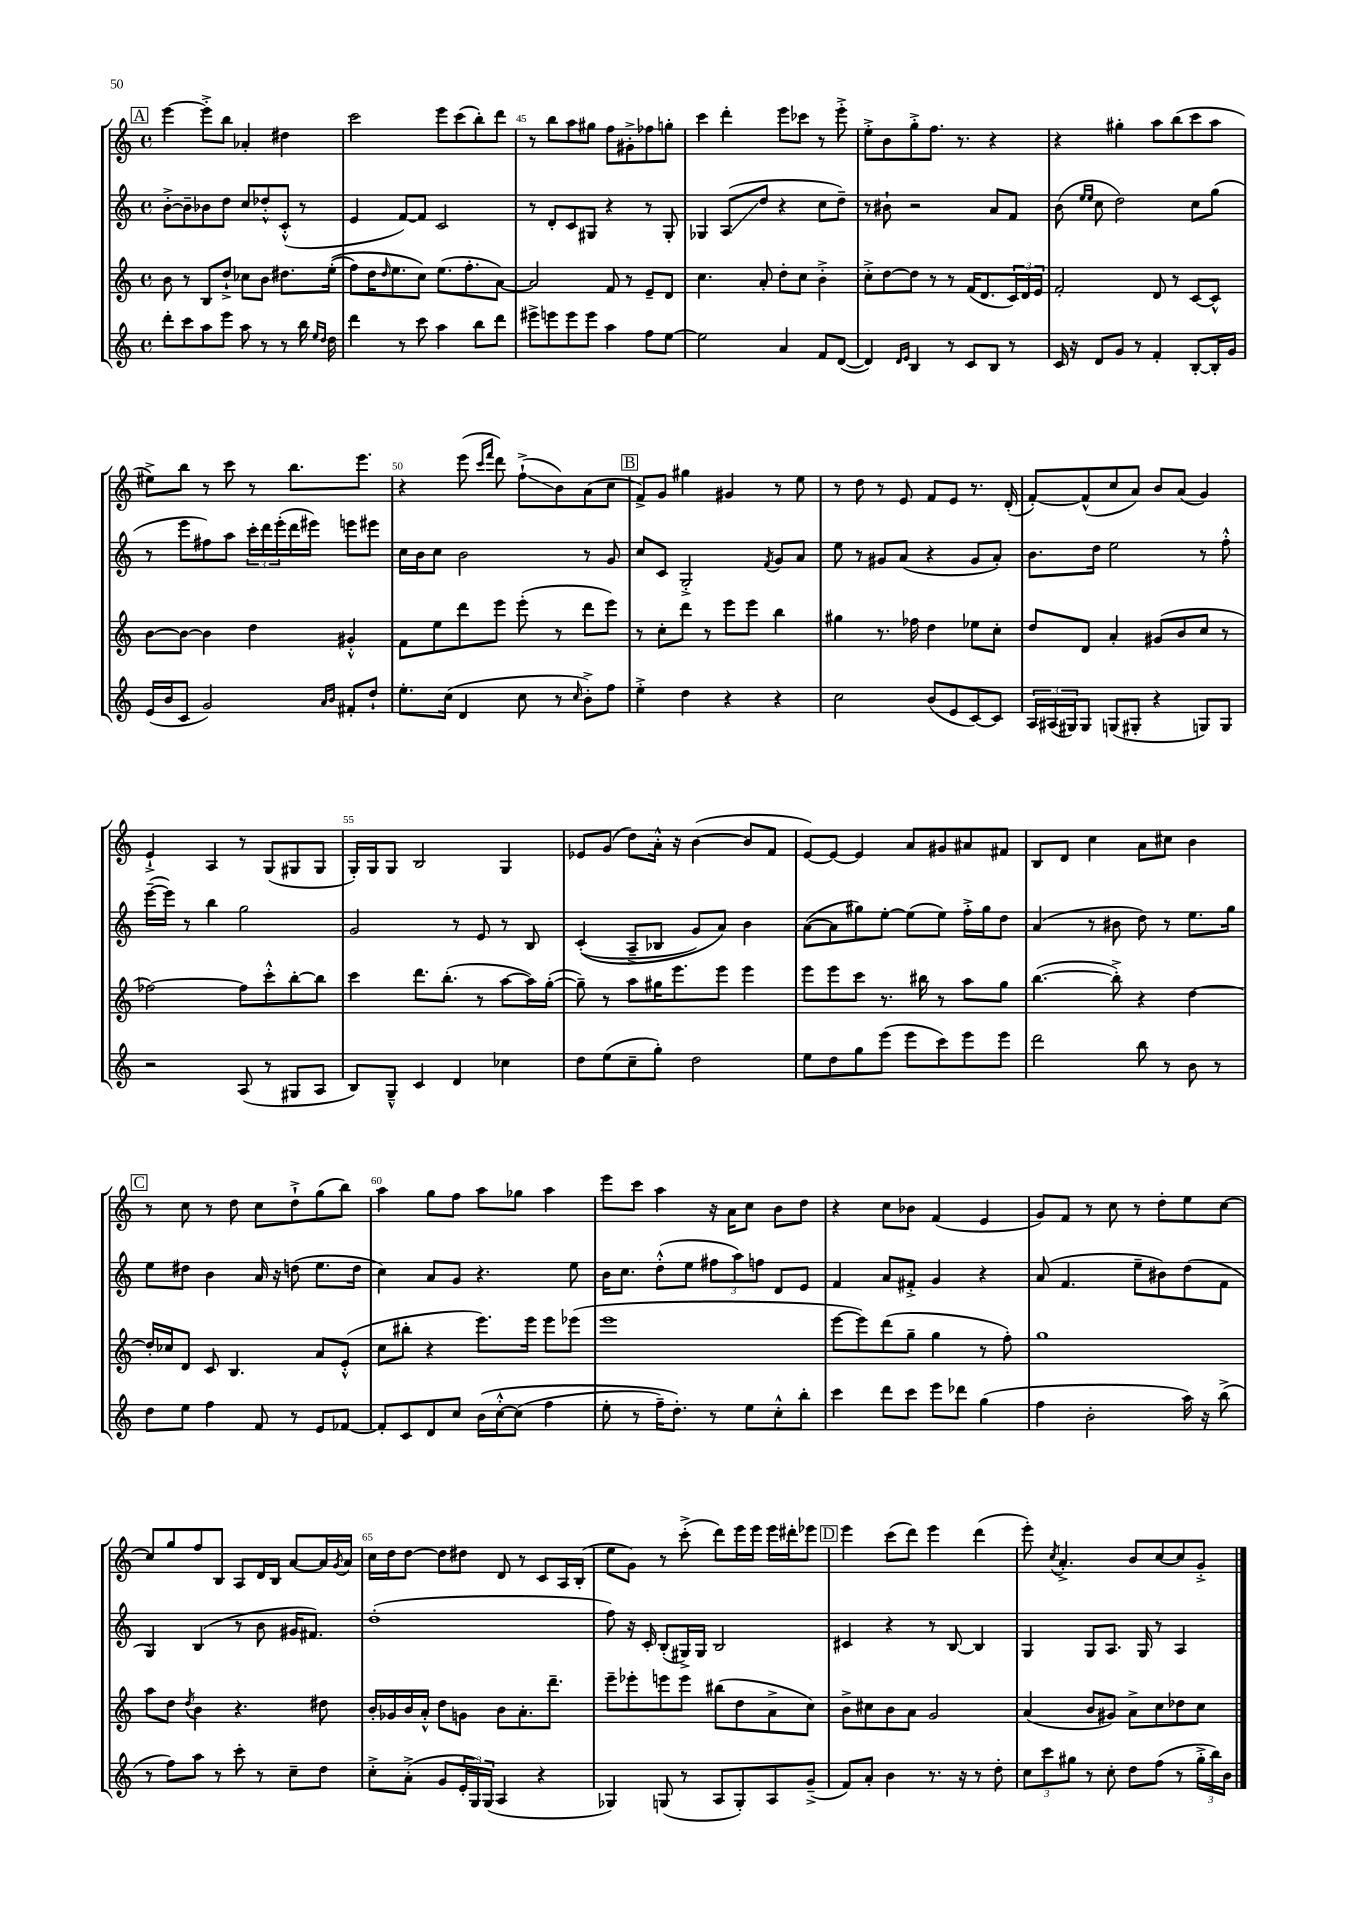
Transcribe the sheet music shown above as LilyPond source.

<<
\new StaffGroup <<
\new Staff = "s0" {
    \clef treble \key c \major \defaultTimeSignature \time 4/4
    \mark \markup { \box "A" } e'''4~ e'''8-.-> b''8 aes'4-. dis''4 |
    c'''2 e'''8 c'''8( b''8-.) d'''8 |
    r8 b''8 a''8 gis''8 f''8 gis'8-.-> fes''8 g''8-. |
    c'''4 d'''4-. e'''8 ces'''8 r8 e'''8-.-> |
    e''8-.-> b'8 g''8-.-> f''8. r8. r4 |
    r4 gis''4-. a''8 b''8( c'''8 a''8 |
    eis''8->) b''8 r8 c'''8 r8 b''8. e'''8. |
    r4 e'''8( \grace { c'''16 f'''16 } d'''8) f''8-!->\glissando( b'8) a'8( c''8 |
    \mark \markup { \box "B" } f'8->) g'8 gis''4 gis'4 r8 e''8 |
    r8 d''8 r8 e'8 f'8 e'8 r8. d'16-.( |
    f'8~-.) f'8-^( c''8 a'8) b'8 a'8( g'4) |
    e'4-!-> a4 r8 g8( gis8 gis8 |
    g16-.) g16 g8 b2 g4 |
    ees'8 g'8( d''8) a'16-.-^ r16 b'4~( b'8 f'8 |
    e'8~) e'8~ e'4 a'8 gis'8 ais'8 fis'8 |
    b8 d'8 c''4 a'8 cis''8 b'4 |
    \mark \markup { \box "C" } r8 c''8 r8 d''8 c''8 d''8-!-> g''8( b''8) |
    a''4 g''8 f''8 a''8 ges''8 a''4 |
    e'''8 c'''8 a''4 r16 a'16 c''8 b'8 d''8 |
    r4 c''8 bes'8 f'4( e'4 |
    g'8) f'8 r8 c''8 r8 d''8-. e''8 c''8~ |
    c''8 g''8 f''8 b8 a8 d'16 b16 a'8~ a'16 \acciaccatura { g'8 } a'16 |
    c''16 d''16 d''8~ d''8 dis''8 d'8 r8 c'8 a16 b16-.( |
    e''8 g'8) r8 c'''8-.->( d'''8) e'''16 e'''16 e'''16 dis'''16-. ees'''8 |
    \mark \markup { \box "D" } e'''4 c'''8( d'''8) e'''4 d'''4( |
    e'''8-.) \acciaccatura { c''8 } a'4.-.-> b'8 c''8~ c''8 g'8-.-> \bar "|." |
}
\new Staff = "s1" {
    \clef treble \key c \major \defaultTimeSignature \time 4/4
    \mark \markup { \box "A" } b'8~-.-> b'8-- bes'8 d''8 c''8 des''8-.-^ c'8-.-^( r8 |
    e'4 f'8~) f'8 c'2 |
    r8 d'8-. c'8 gis8 r4 r8 gis8-. |
    ges4 a8\glissando( d''8 r4 c''8 d''8--) |
    r8 bis'8-! r2 a'8 f'8 |
    b'8( \grace { e''16 e''16 } c''8 d''2) c''8 g''8( |
    r8 e'''8 fis''8) a''8 \tuplet 3/2 { c'''16-. d'''16 e'''16-.( } d'''16 eis'''16) e'''8 eis'''8 |
    c''16 b'16 c''8 b'2 r8 g'8 |
    \mark \markup { \box "B" } c''8 c'8 g2-.-> \acciaccatura { f'8 } g'8 a'8 |
    e''8 r8 gis'8 a'8( r4 gis'8 a'8-.) |
    b'8. d''16 e''2 r8 f''8-.-^ |
    e'''16~--( e'''16) r8 b''4 g''2 |
    g'2 r8 e'8 r8 b8 |
    c'4-.(\( a8---> bes8 g'8) a'8\) b'4 |
    a'8~( a'8 gis''8) e''8~-. e''8( e''8) f''16-.-> gis''16 d''8 |
    a'4( r8 bis'8 d''8) r8 e''8. g''16 |
    \mark \markup { \box "C" } e''8 dis''8 b'4 a'16 r16 d''8( e''8. d''16 |
    c''4) a'8 g'8 r4. e''8 |
    b'16 c''8. d''8-.-^( e''8 \tuplet 3/2 { fis''8 a''8) f''8 } d'8 e'8 |
    f'4 a'8 fis'8-.-> g'4 r4 |
    a'8( f'4. e''8-- bis'8) d''8( f'8 |
    g4) b4( r8 b'8 gis'16 fis'8.) |
    d''1-.( |
    f''8) r16 c'16-. b8-.( gis16->) gis16 b2 |
    \mark \markup { \box "D" } cis'4 r4 r8 b8~ b4 |
    g4 g8 a8. g16 r8 a4 \bar "|." |
}
\new Staff = "s2" {
    \clef treble \key c \major \defaultTimeSignature \time 4/4
    \mark \markup { \box "A" } b'8 r8 b8 d''8-!-> ces''8 b'8 dis''8. e''16-.(\( |
    f''8) d''16 \grace { d''16 } e''8. c''8\) e''8.( f''8.-. a'8~) |
    a'2 f'8 r8 e'8-- d'8 |
    c''4. a'8-. d''8-. c''8 b'4-.-> |
    c''8-.-> d''8~ d''8 r8 r8 f'16( d'8. \tuplet 3/2 { c'16) d'16 e'16 } |
    f'2-. d'8 r8 c'8~ c'8-^ |
    b'8~ b'8~ b'4 d''4 gis'4-.-^ |
    f'8 e''8 d'''8 e'''8 e'''8-.( r8 d'''8 e'''8) |
    \mark \markup { \box "B" } r8 c''8-. d'''8 r8 e'''8 e'''8 b''4 |
    gis''4 r8. fes''16 d''4 ees''8 c''8-. |
    d''8 d'8 a'4-. gis'8( b'8 c''8 r8 |
    fes''2~) fes''8 c'''8-.-^ b''8~-. b''8 |
    c'''4 d'''8. b''8.-.( r8 a''8~ a''16) g''16~-.( |
    g''8--) r8 a''8 gis''16 e'''8. e'''8 e'''4 |
    e'''8 e'''8 c'''8 r8. bis''16 r8 a''8 g''8 |
    b''4.~( b''8-.->) r4 d''4~ |
    \mark \markup { \box "C" } d''16-. ces''16 d'8 c'8 b4. a'8 e'8-.-^( |
    c''8 bis''8-. r4 e'''8.) e'''16 e'''8 ees'''8( |
    e'''1 |
    e'''8~ e'''8) d'''8( g''8-- g''4 r8 f''8-.) |
    g''1 |
    a''8 d''8 \acciaccatura { d''8 } b'4 r4. dis''8 |
    b'16-. ges'16 b'16 a'16-.-^ d''8 g'8 b'8 a'8.-. d'''8.-- |
    e'''8-- ees'''8-. e'''8 e'''8 bis''8( d''8 a'8-> c''8) |
    \mark \markup { \box "D" } b'8-> cis''8 b'8 a'8 g'2 |
    a'4( b'8 gis'8) a'8-> c''8 des''8 c''8 \bar "|." |
}
\new Staff = "s3" {
    \clef treble \key c \major \defaultTimeSignature \time 4/4
    \mark \markup { \box "A" } d'''8-. c'''8 a''8 e'''8 a''8 r8 r8 b''16 \grace { e''16 d''16 } d''16 |
    d'''4 r8 c'''8 a''4 b''8 d'''8 |
    eis'''8-> e'''8 e'''8 e'''8 a''4 f''8 e''8~ |
    e''2 a'4 f'8 d'8~( |
    d'4) \grace { d'16 e'16 } b4 r8 c'8 b8 r8 |
    c'16 r16 d'8 g'8 r8 f'4-. b8~-. b16-. g'16 |
    e'16( b'16 c'8 g'2) \grace { a'16 b'16 } fis'8-. d''8-! |
    e''8.-. c''16( d'4 c''8 r8 \grace { c''16 } b'8-.->) f''8 |
    \mark \markup { \box "B" } e''4-.-> d''4 r4 r4 |
    c''2 b'8( e'8 c'8~) c'8 |
    \tuplet 3/2 { a16 ais16( gis16) } gis8 g8( gis8-. r4 g8) g8 |
    r2 a8( r8 gis8 a8 |
    b8) g8---^ c'4 d'4 ces''4 |
    d''8 e''8( c''8-- g''8-.) d''2 |
    e''8 d''8 g''8 e'''8( e'''8 c'''8) e'''8 e'''8 |
    d'''2 b''8 r8 b'8 r8 |
    \mark \markup { \box "C" } d''8 e''8 f''4 f'8 r8 e'8 fes'8~ |
    fes'8-. c'8 d'8 c''8 b'16\( c''16~-.-^ c''8( f''4 |
    e''8-. r8 f''16--) d''8.-.\) r8 e''8 c''8-.-^ b''8-. |
    c'''4 d'''8 c'''8 e'''8 des'''8 g''4( |
    f''4 b'2-. a''16) r16 b''8->( |
    r8 f''8) a''8 r8 c'''8-. r8 c''8-- d''8 |
    c''8-.-> a'8-.->( g'8 \tuplet 3/2 { e'16-. g16) g16( } a4 r4 |
    ges4) g8( r8 a8 g8-.) a8 g'8--->( |
    \mark \markup { \box "D" } f'8) a'8-. b'4 r8. r16 r8 d''8-. |
    \tuplet 3/2 { c''8 c'''8 gis''8 } r8 c''8-. d''8 f''8( r8 \tuplet 3/2 { gis''16-.-> b''16) b'16 } \bar "|." |
}
>>
>>
\layout { \context { \Score currentBarNumber = #43 \override BarNumber.break-visibility = ##(#f #t #t) barNumberVisibility = #(every-nth-bar-number-visible 5) } }
